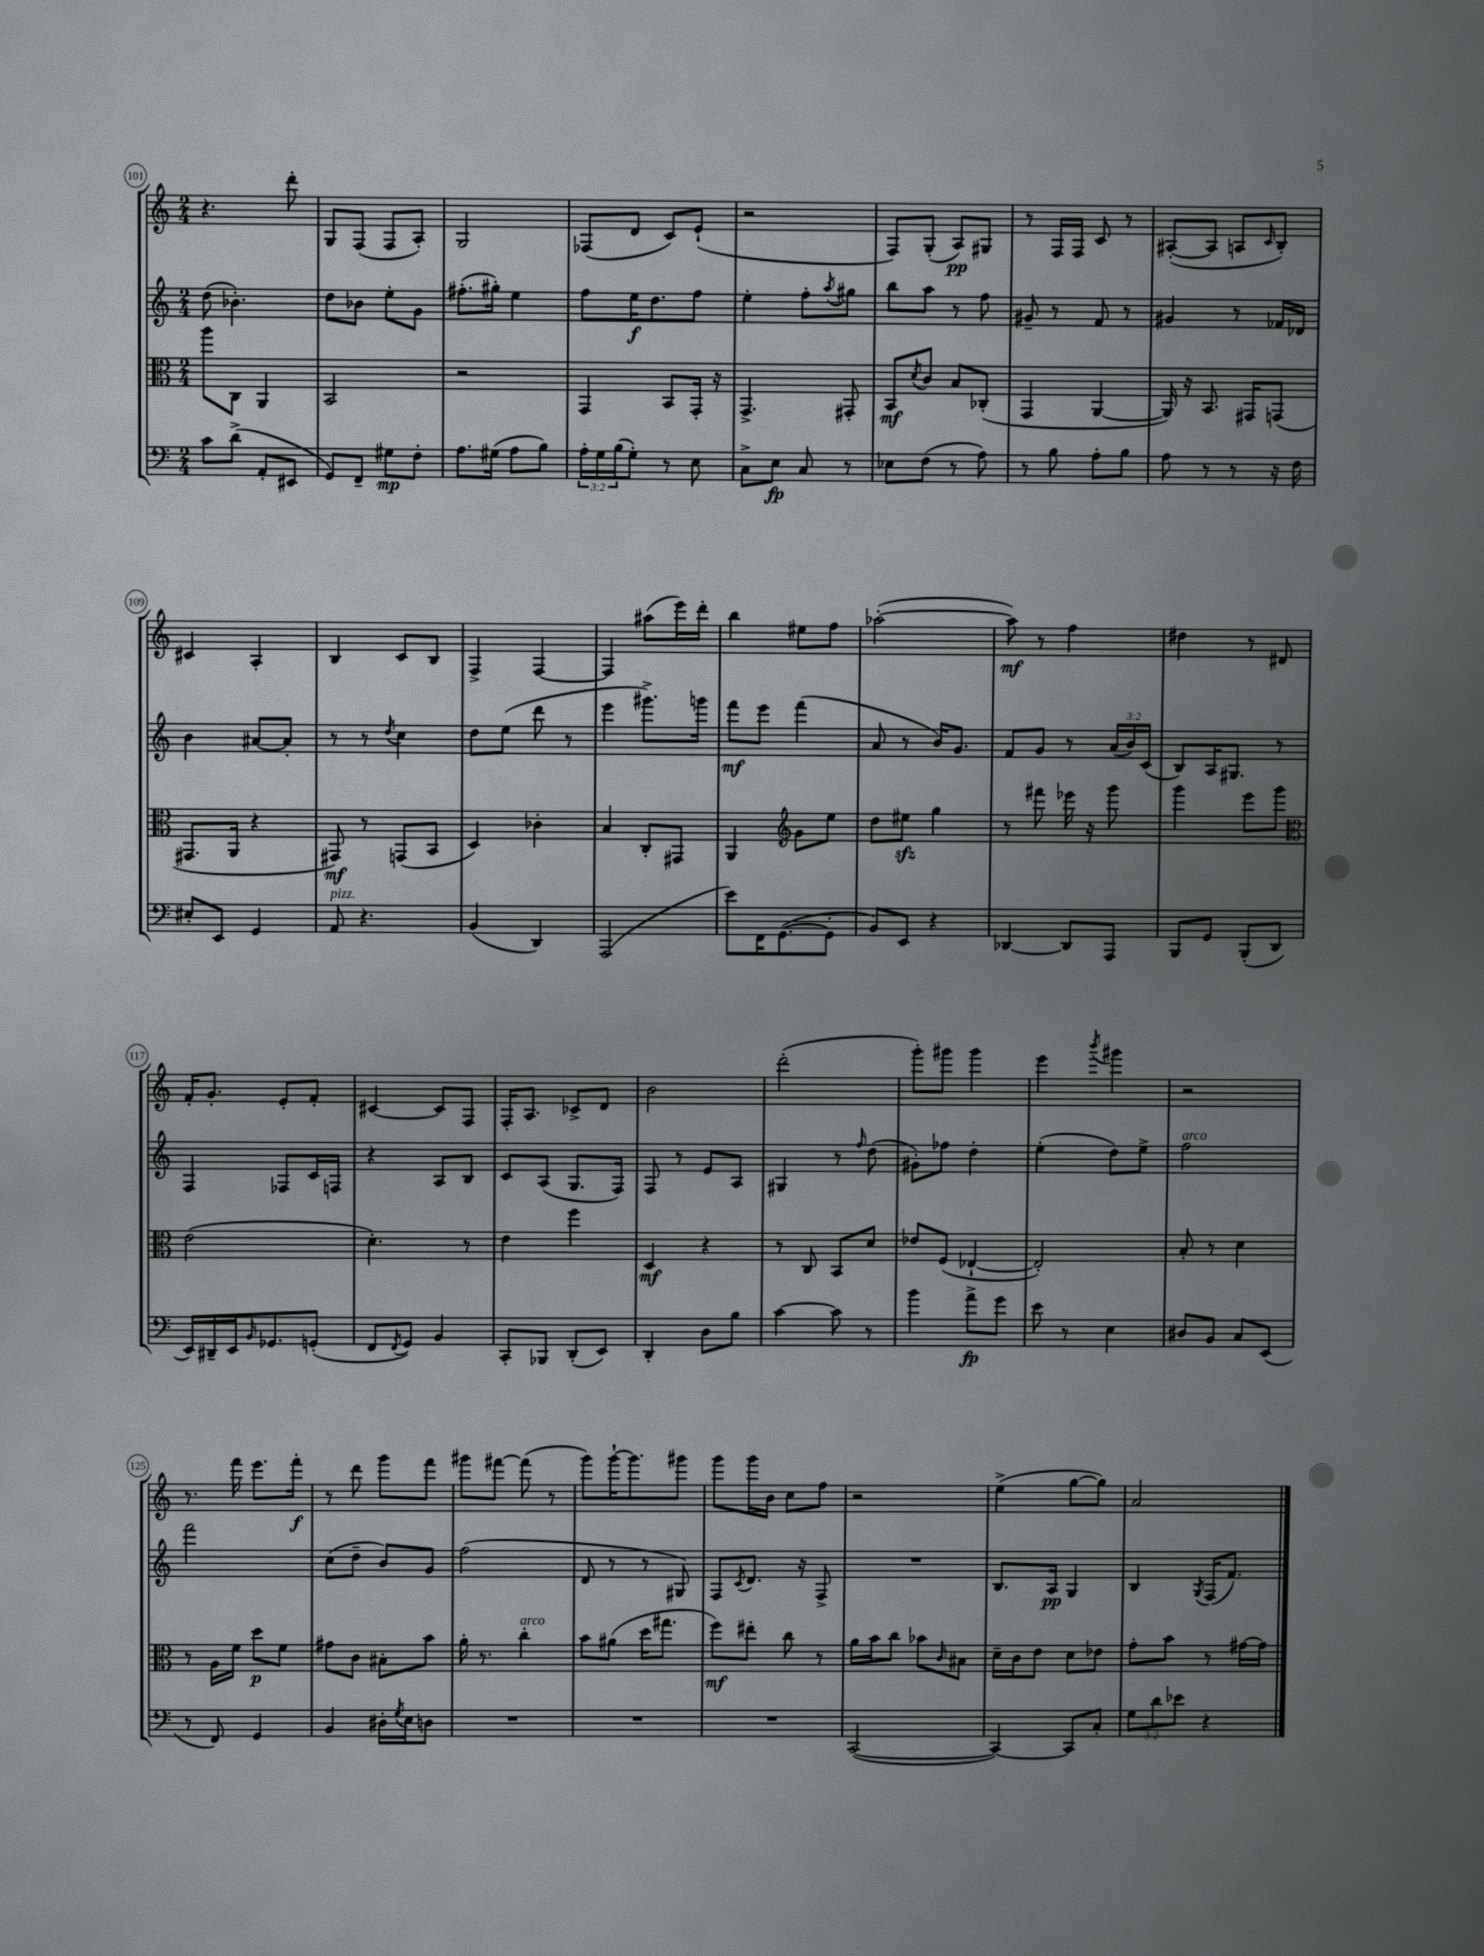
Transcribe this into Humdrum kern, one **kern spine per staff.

**kern	**kern	**kern	**kern
*staff4	*staff3	*staff2	*staff1
*clefF4	*clefC3	*clefG2	*clefG2
*k[]	*k[]	*k[]	*k[]
*M2/4	*M2/4	*M2/4	*M2/4
8c\L	8aa\L	(8dd\	4.r
(8d^\J	8C\J	4.b-'\)	.
8AA'/L	4AA/	.	.
8EE#/J	.	.	8ddd'\
=	=	=	=
8GG/L)	2BB/	8dd\L	8G/L
8FF~/J	.	8b-\J	(8F/J
8G#\L	.	8ee'\L	8F/L
8F'\J	.	8g\J	8A'/J)
=	=	=	=
8.A\L	2r	(8.ff#'\L	2G/
(16G#\Jk	.	16gg#'\Jk)	.
8A\L	.	4ee\	.
8B\J)	.	.	.
=	=	=	=
24A'\LL	4GG/	8ff\L	(8F-/L
24G\	.	.	.
(24B\J	.	.	.
8G'\J)	.	16ee\K	8d/J
.	.	8.dd\	.
8r	8BB/L	.	8c/L)
8E\	16GG'/Jk	8ff\J	(8e`/J
.	16r	.	.
=	=	=	=
8C^\L	4.GG^/	4ee'\	2r
8E\J	.	.	.
8C/	.	8ff'\L	.
.	.	8qaa/	.
8r	8GG#'/	8gg#\J	.
=	=	=	=
8E-\L	8BB/L	8bb\L	8F/L)
.	8qd/	.	.
(8F\J	8c/J	8aa\J	(8G'/J
8r	8B/L	8r	8A/L)
8A\)	(8C-'/J	8ff\	8G#/J
=	=	=	=
8r	4GG/	8g#~/	8r
8B\	.	8r	16F/LL
.	.	.	16F/JJ
8A'\L	[4AA/	8f/	8c/
8B\J	.	8r	8r
=	=	=	=
8A\	16AA/])	4g#/	([8A#'/L
.	16r	.	.
8r	8.BB/	.	8A#/]J
8r	.	8r	8A/L
.	16GG#/LK	.	.
.	.	.	16qqc/
16r	(8GG/J	16f-/LL	8B'/J)
16F\	.	16d-/JJ	.
=	=	=	=
8E#'/L	8.GG#/L	4b\	4c#/
8EE/J	.	.	.
.	16AA/Jk	.	.
4GG/	4r	[8a#/L	4A'/
.	.	8a#'/]J	.
=	=	=	=
8AA/	8GG#/)	8r	4B/
4.r	8r	8r	.
.	.	8qdd/	.
.	(8GG/L	4cc\	8c/L
.	8BB/J	.	8B/J
=	=	=	=
(4BB/	4D/)	8dd\L	4F^/
.	.	(8ee\J	.
4DD/)	4c-'\	8ddd\	[4F/
.	.	8r	.
=	=	=	=
(2AAA/	4B/	4eee\	4F/]
.	8C'/L	8.ggg#^\L)	(8aa#\L
.	8GG#/J	.	16eee\L)
.	.	16ggg\Jk	16ddd'\JJ
=	=	=	=
8e\L)	4AA/	8fff\L	4bb\
16FF\K	.	8eee\J	.
([8.GG\	.	.	.
*	*clefG2	*	*
.	8g\L	(4fff\	8ee#\L
8GG'\]J	8ee\J	.	8ff\J
=	=	=	=
8BB/L)	8dd\L	8a/	([2aa-'\
8EE/J	8ee#\J	8r	.
4r	4gg\	16b/LK)	.
.	.	8.g/J	.
=	=	=	=
[4DD-/	8r	8f/L	8aa-\])
.	8fff#\	8g/J	8r
8DD-/]L	16eee-\	8r	4ff\
.	16r	.	.
8AAA/J	8ggg\	(24a/LL	.
.	.	24b/)	.
.	.	(24c/JJ	.
=	=	=	=
8BBB/L	4ggg\	8B/L)	4dd#\
8GG/J	.	16A/K	.
.	.	8.G#/J	.
(8BBB'/L	8eee\L	.	8r
8DD/J	8ggg\J	8r	8d#/
=	=	=	=
*	*clefC3	*	*
16EE/LL)	(2e\	4F/	16f'/LK
16DD#~/	.	.	8.g'/J
16EE/J	.	.	.
16qqBB/	.	.	.
8.GG-/	.	.	.
.	.	8F-/L	8e'/L
(8GG'/J	.	16c/L	8f'/J
.	.	16F/JJ	.
=	=	=	=
8FF/L	4.d'\)	4r	[4c#/
8qFF/	.	.	.
8GG/J)	.	.	.
4BB/	.	8A/L	8c#/]L
.	8r	8B/J	8F/J
=	=	=	=
8CC'/L	4e\	8c/L	16F'/LK
.	.	.	8.A/J
8BBB-/J	.	(8A/J	.
(8DD'/L	4ff\	8.G/L	8c-^/L
8EE/J)	.	.	8d/J
.	.	16F/Jk)	.
=	=	=	=
4DD'/	4D/	8F/	2b\
.	.	8r	.
8D\L	4r	8e/L	.
8B\J	.	8A/J	.
=	=	=	=
[4c\	8r	4G#/	(2ddd'\
.	8C/	.	.
8c\]	8BB/L	8r	.
.	.	16qqff/	.
8r	8d/J	(8dd\	.
=	=	=	=
4b\	8e-/L	8g#'\L)	8ggg'\L)
.	(8F/J	8ff-\J	8ggg#\J
8a^\L	[4E-`/	4dd'\	4ggg#\
8g\J	.	.	.
=	=	=	=
8e\	2E-'/])	(4ee'\	4eee\
8r	.	.	.
.	.	.	8qbbb/
4E\	.	8dd\L)	4ggg#\
.	.	8ee^\J	.
=	=	=	=
8D#/L	8B'/	2ff\	2r
8BB/J	8r	.	.
8C/L	4d\	.	.
(8EE/J	.	.	.
=	=	=	=
8r	8r	2fff\	8.r
8FF/)	16A\LL	.	.
.	16f\JJ	.	16fff\
4GG/	8dd\L	.	8.eee\L
.	8f\J	.	.
.	.	.	16fff'\Jk
=	=	=	=
4BB/	8g#\L	(8cc\L	8r
.	8c\J	8dd~\J	8ddd\
16D#'\LL	8B#'\L	8b/L)	8ggg\L
8qG/	.	.	.
16E\J	.	.	.
8D\J	8b\J	8g/J	8fff\J
=	=	=	=
2r	16a'\	(2ff\	8ggg#\L
.	8.r	.	.
.	.	.	[8fff#\J
.	4cc'\	.	(8fff#\]
.	.	.	8r
=	=	=	=
2r	8b\L	8d/	8ggg\L)
.	(8a#\J	8r	[16ggg`\K
.	.	.	8.ggg\]
.	16dd\LK	8r	.
.	8.gg#\J	.	.
.	.	8G#/)	8ggg#\J
=	=	=	=
2r	8ff\L)	8F/L	8ggg\L
.	.	8qc/	.
.	8ee#'\J	8.d/J	16ggg\L
.	.	.	16b\JJ
.	8cc\	.	8cc\L
.	.	16r	.
.	8r	8F^/	8ff\J
=	=	=	=
([2CC/	16a\LL	2r	2r
.	16b\J	.	.
.	8cc\J	.	.
.	8b-\L	.	.
.	16qqc/	.	.
.	8B#\J	.	.
=	=	=	=
4CC/_)	16d~\LL	8.B/L	(4ee^\
.	16c\J	.	.
.	8e\J	.	.
.	.	16A/Jk	.
8CC/]L	8d\L	4G/	[8gg\L
8C'/J	8e-\J	.	8gg\]J)
=	=	=	=
12G\L	8g'\L	4B/	2a/
12d\	.	.	.
.	8b\J	.	.
12e-\J	.	.	.
.	.	8qG/	.
4r	8r	(16F/LK	.
.	.	8.f/J)	.
.	[16g#\LL	.	.
.	16g#\]JJ	.	.
==	==	==	==
*-	*-	*-	*-
